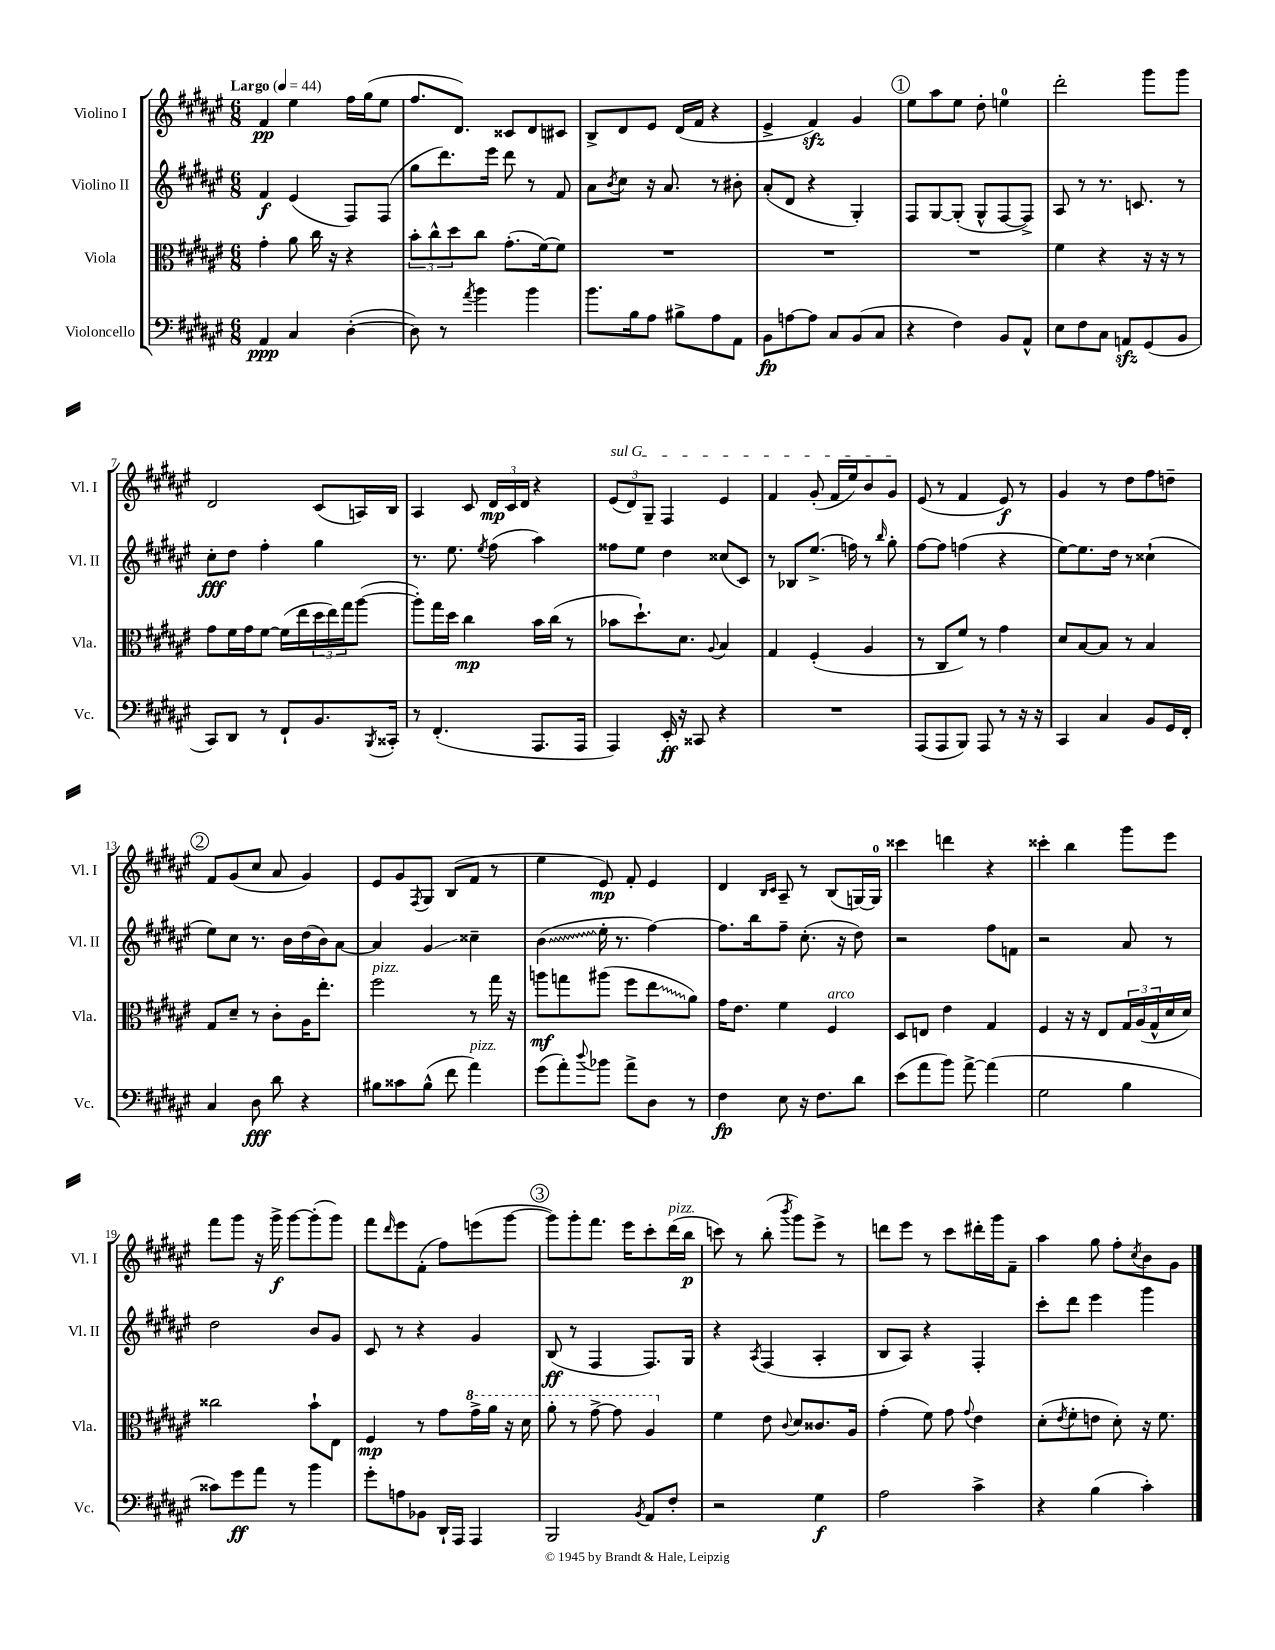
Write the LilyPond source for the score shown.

<<
\new StaffGroup <<
\new Staff = "s0" \with { instrumentName = "Violino I" shortInstrumentName = "Vl. I" } {
    \clef treble \key fis \major \numericTimeSignature \time 6/8 \tempo "Largo" 4 = 44
    fis'4\pp eis''4 fis''16 gis''16( eis''8 |
    fis''8. dis'8.) cisis'8 dis'8 cis'8 |
    b8-> dis'8 eis'8 dis'16( fis'16 r4 |
    eis'4-> fis'4\sfz) gis'4 |
    \mark \markup { \circle "1" } eis''8 ais''8 eis''8 dis''8-. e''4-0 |
    dis'''2-. gis'''8 gis'''8 |
    dis'2 cis'8( a16) b16 |
    ais4 cis'8 \tuplet 3/2 { dis'16\mp cis'16 dis'16 } r4 |
    \tuplet 3/2 { \once \override TextSpanner.bound-details.left.text = \markup { \italic "sul G" } eis'8\startTextSpan( dis'8) gis8-- } fis4 eis'4 |
    fis'4 gis'8-.( fis'16 eis''16) b'8 gis'8\stopTextSpan |
    eis'8( r8 fis'4 eis'8\f) r8 |
    gis'4 r8 dis''8 fis''8 d''8-- |
    \mark \markup { \circle "2" } fis'8 gis'8( cis''8 ais'8 gis'4) |
    eis'8 gis'8 \acciaccatura { fis8 } gis8 b8( fis'8 r8 |
    eis''4 eis'8\mp) fis'8-. eis'4 |
    dis'4 \grace { b16 cis'16 } ais8-- r8 b8( g16~) g16-0 |
    cisis'''4 d'''4 r4 |
    cisis'''4-. b''4 gis'''8 eis'''8 |
    fis'''8 gis'''8 r16 gis'''16->\f gis'''8~ gis'''8-.( gis'''8) |
    fis'''8 \grace { dis'''16 } eis'''8 fis'8-.( fis''8) e'''8( gis'''8~ |
    \mark \markup { \circle "3" } gis'''8) gis'''8-. fis'''8. eis'''16 cis'''8-. dis'''16^\markup { \italic "pizz." }( b''16\p |
    c'''8) r8 b''8-.( \acciaccatura { b'''8 } gis'''8) eis'''8-> r8 |
    d'''8 eis'''8 r8 cis'''8 dis'''16-. gis'''16 fis'8-- |
    ais''4 gis''8 fis''8-. \acciaccatura { cis''8 } b'8 gis'8 \bar "|." |
}
\new Staff = "s1" \with { instrumentName = "Violino II" shortInstrumentName = "Vl. II" } {
    \clef treble \key fis \major \numericTimeSignature \time 6/8
    fis'4\f eis'4( fis8) fis8( |
    gis''8 dis'''8.) eis'''16 dis'''8 r8 fis'8 |
    ais'8 \acciaccatura { b'8 } cis''8 r16 ais'8. r8 bis'8-. |
    ais'8-.( dis'8 r4 gis4-.) |
    \mark \markup { \circle "1" } fis8 gis8~ gis8-.( gis8-^ fis8~ fis8->) |
    ais8 r8 r8. c'8. r8 |
    cis''8-.\fff dis''8 fis''4-. gis''4 |
    r8. eis''8. \acciaccatura { eis''8 } fis''8( ais''4) |
    fisis''8 eis''8 dis''4 cisis''8( cis'8) |
    r8 bes8 eis''8.->( f''16) r8 \grace { b''16 } gis''8-. |
    fis''8~ fis''8 f''4( r4 |
    eis''8~) eis''8. dis''16 r8 cisis''4-!( |
    \mark \markup { \circle "2" } eis''8) cis''8 r8. b'16 dis''16( b'16) ais'8~ |
    ais'4 gis'4\glissando cisis''4-- |
    \once \override Glissando.style = #'zigzag b'4\glissando( eis''16-. r8. fis''4~) |
    fis''8. b''16 fis''8-- cis''8.-.( r16 dis''8) |
    r2 fis''8 f'8 |
    r2 ais'8 r8 |
    dis''2 b'8 gis'8 |
    cis'8 r8 r4 gis'4 |
    \mark \markup { \circle "3" } b8\ff( r8 fis4 fis8.) gis16 |
    r4 \acciaccatura { ais8 } fis4( ais4-. |
    b8 ais8) r4 fis4-. |
    cis'''8-. dis'''8 eis'''4 gis'''4 \bar "|." |
}
\new Staff = "s2" \with { instrumentName = "Viola" shortInstrumentName = "Vla." } {
    \clef alto \key fis \major \numericTimeSignature \time 6/8
    gis'4-. ais'8 cis''16 r16 r4 |
    \tuplet 3/2 { b'8-. cis''8-^ dis''8 } cis''8 gis'8.-.( fis'16~) fis'8 |
    R2. |
    R2. |
    \mark \markup { \circle "1" } R2. |
    fis'4 r4 r16 r16 r8 |
    gis'8 fis'16 gis'16 fis'8~ fis'16( eis''16 \tuplet 3/2 { dis''16 eis''16) gis''16 } ais''8~( |
    ais''8-.) gis''16 dis''16 cis''4\mp b'16 cis''16( r8 |
    bes'8 dis''8.-!) dis'8. \appoggiatura { ais8 } b4 |
    gis4 fis4-.( ais4 |
    r8 cis8 fis'8) r8 gis'4 |
    dis'8 b8~ b8 r8 b4 |
    \mark \markup { \circle "2" } gis8 dis'8-- r8 cis'8-. ais16 eis''8.-. |
    fis''2^\markup { \italic "pizz." } r8 gis''16 r16 |
    a''8\mf g''8 ais''8( fis''8 \once \override Glissando.style = #'zigzag eis''8\glissando ais'8) |
    gis'16 eis'8. fis'4 fis4^\markup { \italic "arco" } |
    dis8 e8 eis'4 gis4 |
    fis4 r16 r16 eis8 \tuplet 3/2 { gis16 ais16( gis16-^ } dis'16 dis'16) |
    cisis''2 b'8-! eis8 |
    fis4\mp r8 gis'8 \ottava #1 gis''16-> ais''16 r16 dis''16 |
    \mark \markup { \circle "3" } ais''8-. r8 gis''8~-> gis''8 ais'4 \ottava #0 |
    fis'4 eis'8 \appoggiatura { cis'8 } dis'8 cisis'8. ais16 |
    gis'4-.( fis'8) gis'8 \appoggiatura { gis'8 } eis'4 |
    dis'8-.( \acciaccatura { eis'8 } fis'8-. e'8 dis'8-.) r16 fis'8. \bar "|." |
}
\new Staff = "s3" \with { instrumentName = "Violoncello" shortInstrumentName = "Vc." } {
    \clef bass \key fis \major \numericTimeSignature \time 6/8
    ais,4\ppp cis4 dis4~-.( |
    dis8) r8 \acciaccatura { ais'8 } b'4 b'4 |
    b'8. b16 ais8 bis8-> ais8 ais,8 |
    b,8\fp a8~ a8 cis8 b,8( cis8 |
    \mark \markup { \circle "1" } r4 fis4) b,8 ais,8-^ |
    eis8 fis8 cis8 a,8\sfz gis,8( b,8 |
    cis,8) dis,8 r8 fis,8-! b,8. \acciaccatura { b,,8 } cisis,16-. |
    r8 fis,4.-.( ais,,8. ais,,16 |
    ais,,4) eis,16-.\ff r16 cisis,8 r4 |
    R2. |
    ais,,8( ais,,8 b,,8) ais,,8 r8 r16 r16 |
    cis,4 cis4 b,8 gis,16 fis,16-. |
    \mark \markup { \circle "2" } cis4 dis8\fff dis'8 r4 |
    bis8 cisis'8 bis8-^( fis'8 ais'4^\markup { \italic "pizz." }) |
    gis'8( ais'8-.) \appoggiatura { dis''8 } bes'8 ais'8-> dis8 r8 |
    fis4\fp eis8 r16 fis8. dis'8 |
    eis'8( ais'8 b'8) ais'8~-> ais'4( |
    gis2 b4 |
    cisis'8) gis'8\ff ais'8 r8 b'4 |
    gis'8-. a8 bes,8 dis,16-! ais,,16 ais,,4 |
    \mark \markup { \circle "3" } b,,2 \acciaccatura { b,8 } ais,8 fis8-. |
    r2 gis4\f |
    ais2 cis'4-> |
    r4 b4( cis'4-.) \bar "|." |
}
>>
>>
